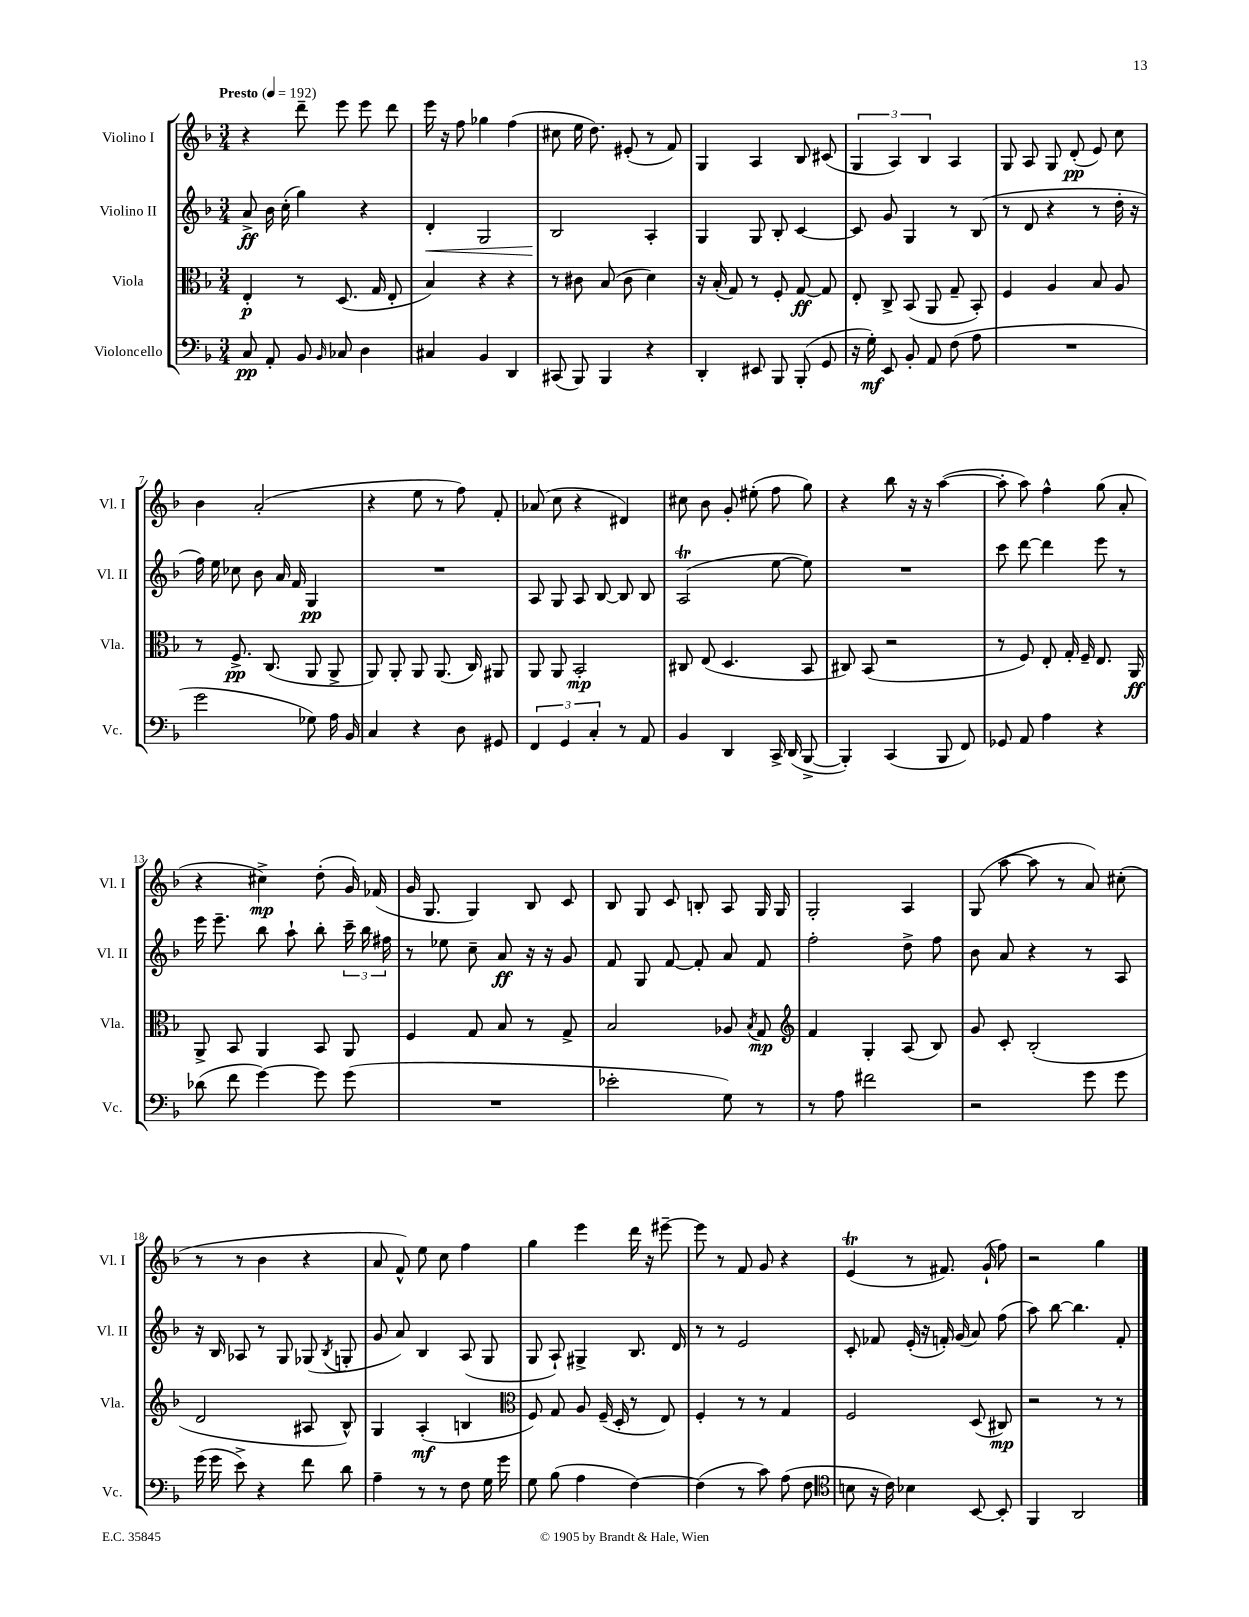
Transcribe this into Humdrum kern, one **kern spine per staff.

**kern	**dynam	**kern	**dynam	**kern	**dynam	**kern	**dynam
*part4	*part4	*part3	*part3	*part2	*part2	*part1	*part1
*staff4	*staff4	*staff3	*staff3	*staff2	*staff2	*staff1	*staff1
*I"Violoncello	*	*I"Viola	*	*I"Violino II	*	*I"Violino I	*
*I'Vc.	*	*I'Vla.	*	*I'Vl. II	*	*I'Vl. I	*
*clefF4	*	*clefC3	*	*clefG2	*	*clefG2	*
*k[b-]	*	*k[b-]	*	*k[b-]	*	*k[b-]	*
*M3/4	*	*M3/4	*	*M3/4	*	*M3/4	*
*MM192	*	*MM192	*	*MM192	*	*MM192	*
=1	=1	=1	=1	=1	=1	=1	=1
!	!	!	!	!	!	!LO:TX:a:B:t=Presto	!
8C/	pp	4E'/	p	8a^/	ff	4r	.
8AA'/	.	.	.	16b-\	.	.	.
.	.	.	.	(16cc'\	.	.	.
8BB-/	.	8r	.	4gg\)	.	8ddd~\	.
16qqBB-/	.	.	.	.	.	.	.
8C-X/	.	(8.D/	.	.	.	8eee\	.
4D\	.	.	.	4r	.	8eee\	.
.	.	16G/	.	.	.	.	.
.	.	8E'/	.	.	.	8ddd\	.
=2	=2	=2	=2	=2	=2	=2	=2
!	!	!	!	!	!LO:HP:b	!	!
4C#X/	.	4B-/)	.	4d'/	<	16eee\	.
.	.	.	.	.	.	16r	.
.	.	.	.	.	.	8ff\	.
4BB-/	.	4r	.	2G/	.	4gg-X\	.
4DD/	.	4r	.	.	.	(4ff\	.
=3	=3	=3	=3	=3	=3	=3	=3
(8CC#X/	.	8r	.	2B-/	.	8cc#X\	.
8BBB-/)	.	8c#X\	.	.	.	16ee\	.
.	.	.	.	.	.	8.dd\)	.
4BBB-/	.	(8B-/	.	.	.	.	.
.	.	8c#\	.	.	.	(8e#X'/	.
4r	.	4d\)	.	4A'/	[	8r	.
.	.	.	.	.	.	8f/)	.
=4	=4	=4	=4	=4	=4	=4	=4
4DD'/	.	16r	.	4G/	.	4G/	.
.	.	(16B-'/	.	.	.	.	.
.	.	8G/)	.	.	.	.	.
8EE#X/	.	8r	.	8G/	.	4A/	.
8BBB-/	.	8F'/	.	8B-'/	.	.	.
(8BBB-'/	.	[8G/	ff	[4c/	.	8B-/	.
8GG/	.	8G/]	.	.	.	(8c#X/	.
=5	=5	=5	=5	=5	=5	=5	=5
16r	.	8E'/	.	8c/]	.	6G/	.
16G'\)	mf	.	.	.	.	.	.
8EE/	.	8C^/	.	8g/	.	.	.
.	.	.	.	.	.	6A/)	.
8BB-'/	.	(8BB-/	.	4G/	.	.	.
.	.	.	.	.	.	6B-/	.
8AA/	.	8AA/	.	.	.	.	.
(8F\	.	8G~/	.	8r	.	4A/	.
8A\	.	8BB-'/)	.	(8B-/	.	.	.
=6	=6	=6	=6	=6	=6	=6	=6
2.r	.	4F/	.	8r	.	8G/	.
.	.	.	.	8d/	.	8A/	.
.	.	4A/	.	4r	.	8G/	.
.	.	.	.	.	.	(8d'/	pp
.	.	8B-/	.	8r	.	8e/)	.
.	.	8A/	.	16dd'\	.	8cc\	.
.	.	.	.	16r	.	.	.
!!LO:LB:g=z
=7	=7	=7	=7	=7	=7	=7	=7
2g\	.	8r	.	16ff\)	.	4b-\	.
.	.	.	.	16ee\	.	.	.
.	.	8.F^/	pp	8cc-X\	.	.	.
.	.	.	.	8b-\	.	(2a'/	.
.	.	(8.C/	.	.	.	.	.
.	.	.	.	16a/	.	.	.
.	.	.	.	16f/	.	.	.
8G-X\)	.	8AA/	.	4G/	pp	.	.
16A\	.	8AA^/	.	.	.	.	.
16BB-/	.	.	.	.	.	.	.
=8	=8	=8	=8	=8	=8	=8	=8
4C/	.	8AA/)	.	2.r	.	4r	.
.	.	8AA'/	.	.	.	.	.
4r	.	8AA/	.	.	.	8ee\	.
.	.	(8.AA/	.	.	.	8r	.
8D\	.	.	.	.	.	8ff\)	.
.	.	16C/)	.	.	.	.	.
8GG#X/	.	8AA#X/	.	.	.	8f'/	.
=9	=9	=9	=9	=9	=9	=9	=9
6FF/	.	8AA/	.	8A/	.	(8a-X/	.
.	.	8AA/	.	8G/	.	8cc\	.
6GG/	.	.	.	.	.	.	.
.	.	2BB-'/	mp	8A/	.	4r	.
6C'/	.	.	.	.	.	.	.
.	.	.	.	[8B-/	.	.	.
8r	.	.	.	8B-/]	.	4d#X/)	.
8AA/	.	.	.	8B-/	.	.	.
=10	=10	=10	=10	=10	=10	=10	=10
4BB-/	.	8C#X/	.	(2At/	.	8cc#X\	.
.	.	(8E/	.	.	.	8b-\	.
4DD/	.	4.D/	.	.	.	8g'/	.
.	.	.	.	.	.	(8ee#X'\	.
16CC^/	.	.	.	[8ee\	.	8ff\	.
(16DD/	.	.	.	.	.	.	.
[8BBB-^/	.	8BB-/	.	8ee\])	.	8gg\)	.
=11	=11	=11	=11	=11	=11	=11	=11
4BBB-'/])	.	8C#X/)	.	2.r	.	4r	.
.	.	(8BB-/	.	.	.	.	.
(4CC/	.	2r	.	.	.	8bb-\	.
.	.	.	.	.	.	16r	.
.	.	.	.	.	.	16r	.
8BBB-/	.	.	.	.	.	([4aa\	.
8FF/)	.	.	.	.	.	.	.
=12	=12	=12	=12	=12	=12	=12	=12
8GG-X/	.	8r	.	8ccc\	.	8aa'\]	.
8AA/	.	8F/)	.	[8ddd\	.	8aa\)	.
4A\	.	8E'/	.	4ddd\]	.	4ff^^\	.
.	.	16G'/	.	.	.	.	.
.	.	16F~/	.	.	.	.	.
4r	.	8.E/	.	8eee\	.	(8gg\	.
.	.	.	.	8r	.	8a'/	.
.	.	16AA/	ff	.	.	.	.
!!LO:LB:g=z
=13	=13	=13	=13	=13	=13	=13	=13
(8d-X\	.	8AA^/	.	16eee\	.	4r	.
.	.	.	.	8.eee~\	.	.	.
8f\	.	8BB-/	.	.	.	.	.
[4g\)	.	4AA/	.	8bb-\	.	4cc#X^\)	mp
.	.	.	.	8aa`\	.	.	.
8g\]	.	8BB-/	.	8bb-'\	.	(8dd'\	.
(8g\	.	8AA/	.	24ccc~\	.	16g/)	.
.	.	.	.	24bb-\	.	.	.
.	.	.	.	.	.	(16f-X/	.
.	.	.	.	24ff#X\	.	.	.
=14	=14	=14	=14	=14	=14	=14	=14
2.r	.	4F/	.	8r	.	16g/	.
.	.	.	.	.	.	8.G/	.
.	.	.	.	8ee-X\	.	.	.
.	.	8G/	.	8cc~\	.	4G/)	.
.	.	8B-/	.	8a/	ff	.	.
.	.	8r	.	16r	.	8B-/	.
.	.	.	.	16r	.	.	.
.	.	8G^/	.	8g/	.	8c/	.
=15	=15	=15	=15	=15	=15	=15	=15
2e-X'\	.	2B-/	.	8f/	.	8B-/	.
.	.	.	.	8G/	.	8G/	.
.	.	.	.	[8f/	.	8c/	.
.	.	.	.	8f'/]	.	8Bn'/	.
8G\)	.	8A-X/	.	8a/	.	8A/	.
.	.	8qB-/	.	.	.	.	.
8r	.	8G/	mp	8f/	.	16G/	.
.	.	.	.	.	.	16G/	.
=16	=16	=16	=16	=16	=16	=16	=16
*	*	*clefG2	*	*	*	*	*
8r	.	4f/	.	2ff'\	.	2G'/	.
8A\	.	.	.	.	.	.	.
2f#X\	.	4G'/	.	.	.	.	.
.	.	(8A/	.	8dd^\	.	4A/	.
.	.	8B-/)	.	8ff\	.	.	.
=17	=17	=17	=17	=17	=17	=17	=17
2r	.	8g/	.	8b-\	.	(8G/	.
.	.	8c'/	.	8a/	.	[8aa\	.
.	.	(2B-'/	.	4r	.	8aa\]	.
.	.	.	.	.	.	8r	.
8g\	.	.	.	8r	.	8a/)	.
8g\	.	.	.	8A/	.	(8cc#X'\	.
!!LO:LB:g=z
=18	=18	=18	=18	=18	=18	=18	=18
(16g\	.	2d/	.	16r	.	8r	.
16g\	.	.	.	16B-/	.	.	.
8e^\)	.	.	.	8A-X/	.	8r	.
4r	.	.	.	8r	.	4b-\	.
.	.	.	.	8G/	.	.	.
8f\	.	8A#X/	.	(8G-X/	.	4r	.
.	.	.	.	8qB-/	.	.	.
8d\	.	8B-^^/)	.	8Gn'/	.	.	.
=19	=19	=19	=19	=19	=19	=19	=19
4A~\	.	4G/	.	8g/	.	8a/	.
.	.	.	.	8a/)	.	8f^^/)	.
8r	.	(4A'/	mf	4B-/	.	8ee\	.
8r	.	.	.	.	.	8cc\	.
8F\	.	4Bn/	.	(8A/	.	4ff\	.
16G\	.	.	.	8G/	.	.	.
16g\	.	.	.	.	.	.	.
=20	=20	=20	=20	=20	=20	=20	=20
*	*	*clefC3	*	*	*	*	*
8G\	.	8F/)	.	8G/	.	4gg\	.
(8B-\	.	8G/	.	8A`/)	.	.	.
4A\	.	8A/	.	4G#X^/	.	4eee\	.
.	.	(16F~/	.	.	.	.	.
.	.	16D'/	.	.	.	.	.
[4F\)	.	8r	.	8.B-/	.	16ddd\	.
.	.	.	.	.	.	16r	.
.	.	8E/)	.	.	.	[8eee#X~\	.
.	.	.	.	16d/	.	.	.
=21	=21	=21	=21	=21	=21	=21	=21
(4F\]	.	4F'/	.	8r	.	8eee#\]	.
.	.	.	.	8r	.	8r	.
8r	.	8r	.	2e/	.	8f/	.
8c\)	.	8r	.	.	.	8g/	.
(8A\	.	4G/	.	.	.	4r	.
8F\	.	.	.	.	.	.	.
=22	=22	=22	=22	=22	=22	=22	=22
*clefC4	*	*	*	*	*	*	*
8Bn\	.	2F/	.	8c'/	.	(4et/	.
16r	.	.	.	8f-X/	.	.	.
16c\)	.	.	.	.	.	.	.
4B-X\	.	.	.	(16e'/	.	8r	.
.	.	.	.	16r	.	.	.
.	.	.	.	16fn'/)	.	8.f#X/)	.
.	.	.	.	(16g/	.	.	.
[8BB-/	.	(8D/	.	8a/)	.	.	.
.	.	.	.	.	.	(16g`/	.
8BB-'/]	.	8C#X/)	mp	(8ff\	.	8ff\)	.
=23	=23	=23	=23	=23	=23	=23	=23
4FF/	.	2r	.	8aa\)	.	2r	.
.	.	.	.	[8bb-\	.	.	.
2AA/	.	.	.	4.bb-\]	.	.	.
.	.	8r	.	.	.	4gg\	.
.	.	8r	.	8f'/	.	.	.
==	==	==	==	==	==	==	==
*-	*-	*-	*-	*-	*-	*-	*-
